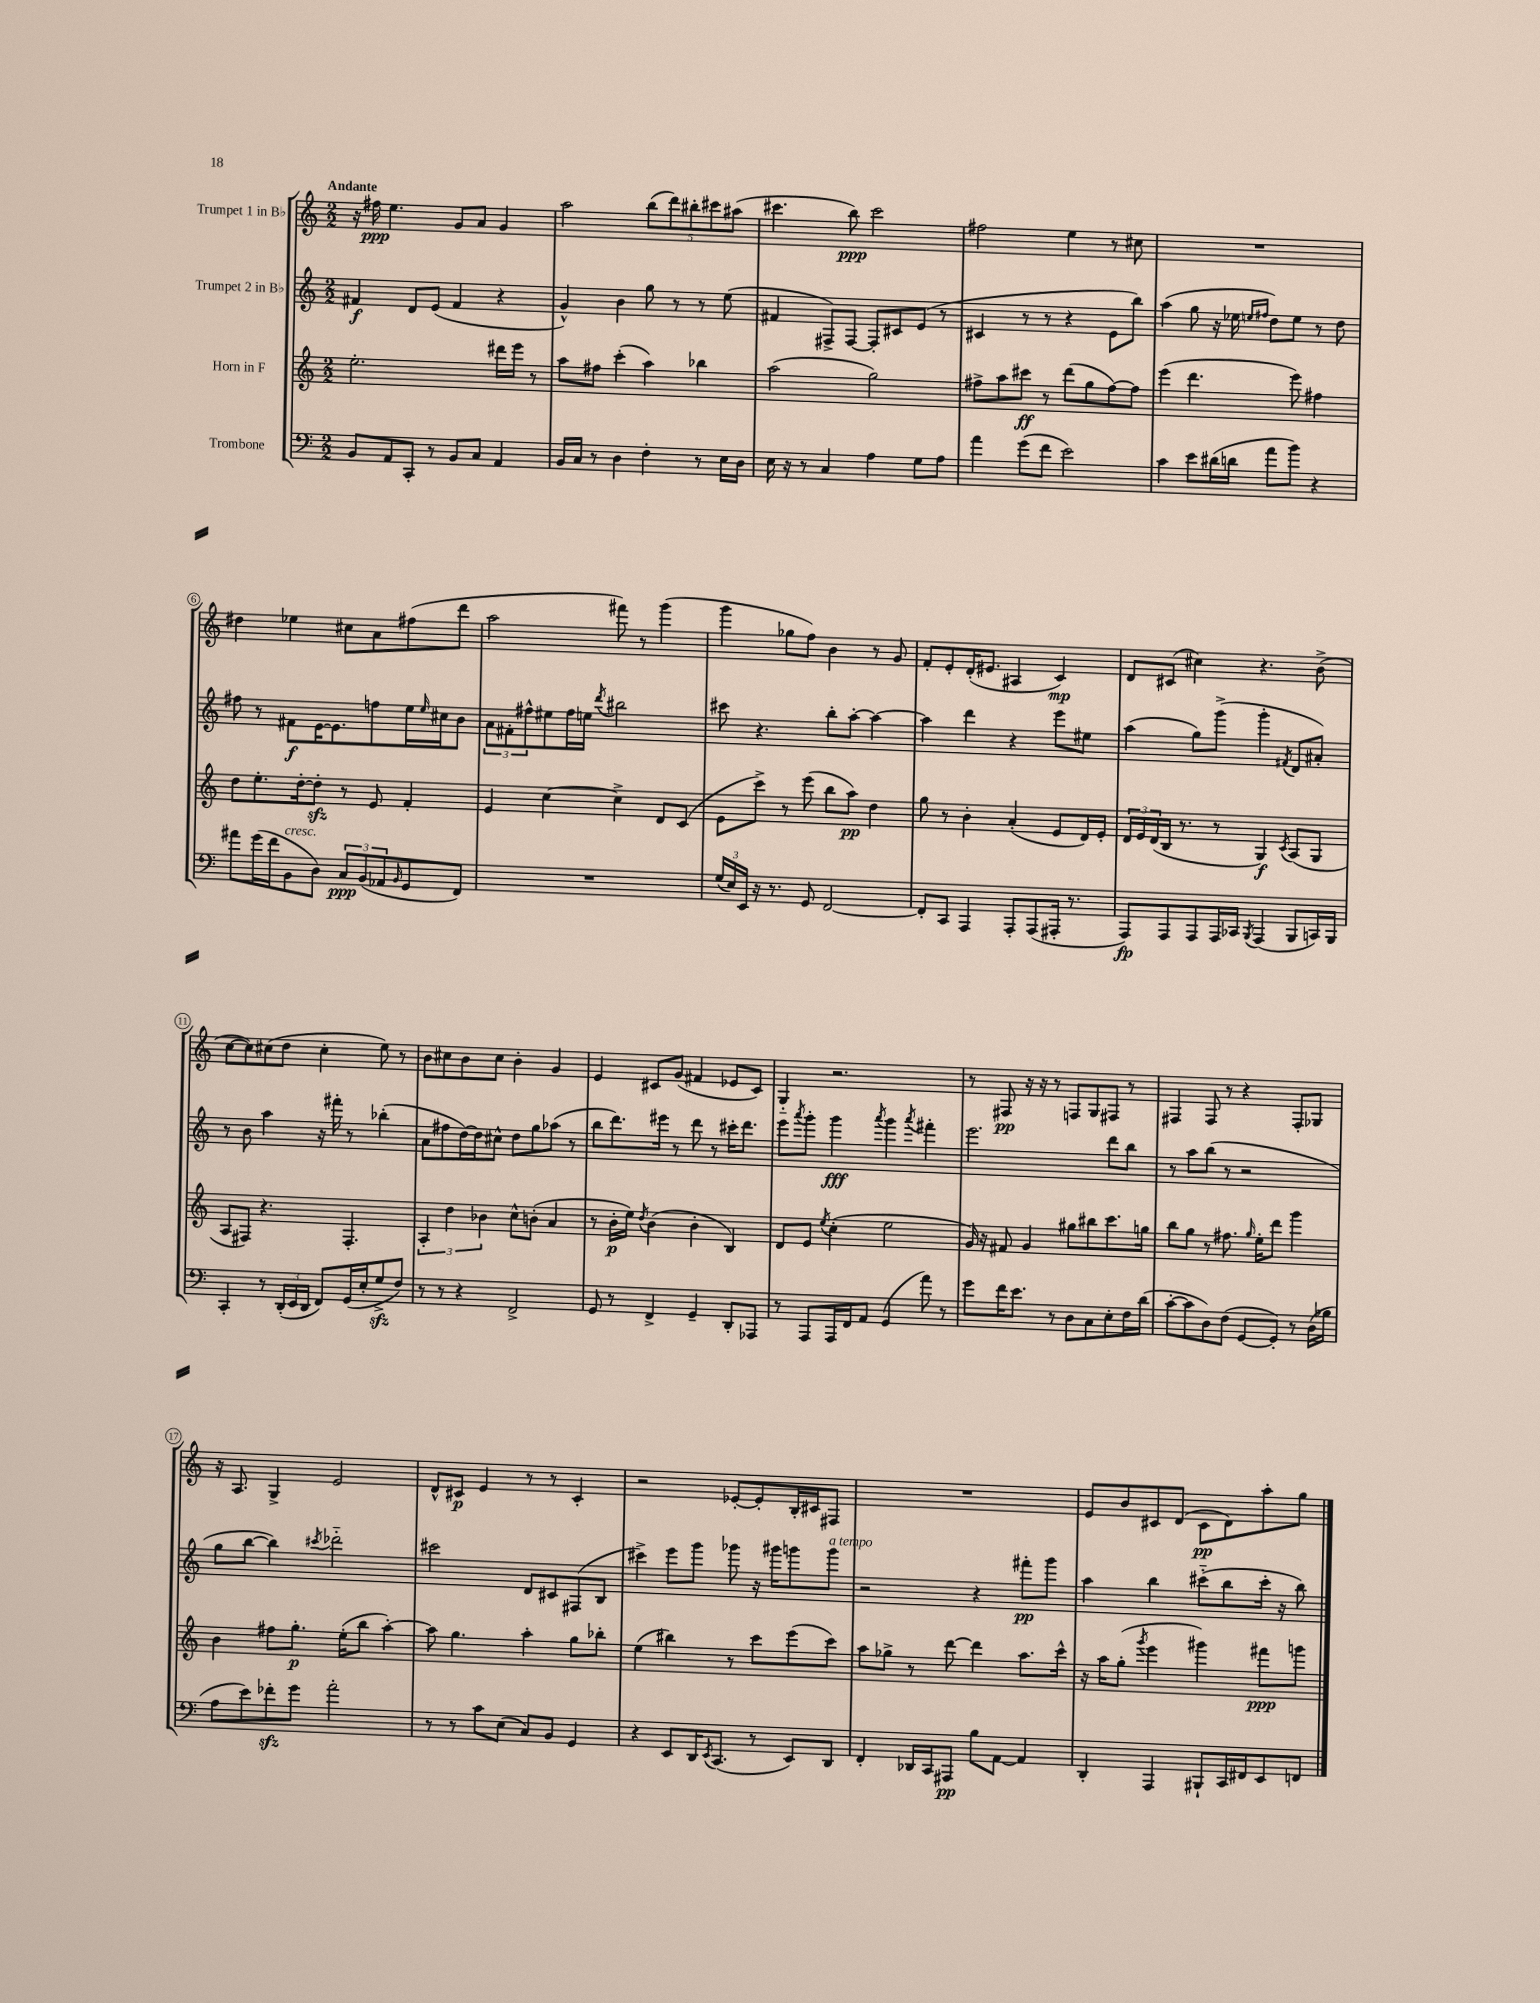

**kern	**kern	**kern	**kern
*staff4	*staff3	*staff2	*staff1
*clefF4	*clefG2	*clefG2	*clefG2
*k[]	*k[]	*k[]	*k[]
*M2/2	*M2/2	*M2/2	*M2/2
8BB	2.ee'	4f#	16r
.	.	.	16ff#
8AA	.	.	4.ee
8CC'	.	8d	.
8r	.	(8e	.
8BB	.	4f#	8g
8C	.	.	8a
4AA	16ddd#	4r	4g
.	16eee	.	.
.	8r	.	.
=	=	=	=
16BB	8aa	4g^^)	2aa
16C	.	.	.
8r	8ff#	.	.
4D	(4ccc'	4b	.
4F'	4aa)	8gg	(10bb
.	.	.	10ddd)
.	.	8r	.
.	.	.	10bb#'
8r	4bb-	8r	.
.	.	.	10ccc#
16E	.	(8ee	.
.	.	.	(10aa#
16D	.	.	.
=	=	=	=
16E	(2aa	4f#	4.ccc#
16r	.	.	.
8r	.	.	.
4C	.	8F#^)	.
.	.	[8F#	8bb)
4A	2gg)	8F#']	2ccc#
.	.	8c#	.
8G	.	(8e	.
8A	.	8r	.
=	=	=	=
4a	8ff#^	4c#	2ff#
.	8aa	.	.
(8g	8ccc#	8r	.
8f	8r	8r	.
2e)	(8ddd	4r	4ee
.	8gg	.	.
.	[8ff#)	8e	8r
.	8ff#]	8bb)	8cc#
=	=	=	=
4c	(4eee	(4aa	1r
8e	4.ddd	8gg	.
(16d#	.	16r	.
16d	.	16ee-	.
.	.	16qqee	.
.	.	16qqff#	.
8a	.	8dd)	.
8b)	8eee)	8ee	.
4r	4ff#	8r	.
.	.	8dd	.
=	=	=	=
8a#	8dd	8ff#	4dd#
(16g	8.ee'	8r	.
16f	.	.	.
8BB	.	8f#	4ee-
.	[16dd'	.	.
8D)	8dd']	[16e	.
.	.	8.e]	.
12C	8r	.	8cc#
(12BB	.	.	.
.	8e	8ff	8a
12AA-	.	.	.
16qqBB	.	.	.
8GG	4f'	16ee	(8ff#
.	.	16qqee	.
.	.	16cc#	.
8FF)	.	8b	8ddd
=	=	=	=
1r	4e	12a	2aa
.	.	12f#'	.
.	.	12ff#^^	.
.	[4cc	8ee#	.
.	.	16ff#	.
.	.	16ee	.
.	.	8qddd	.
.	4cc^]	2bb#	8fff#)
.	.	.	8r
.	8d	.	(4ggg
.	(8c	.	.
=	=	=	=
(24G	8e	8ccc#	4ggg
24E)	.	.	.
24EE	.	.	.
16r	8ccc^)	4.r	.
8.r	.	.	.
.	8r	.	8gg-
8GG	(8eee	.	8ff)
[2FF	8bb	8bb'	4b
.	8aa)	[8aa'	.
.	4dd	4aa_	8r
.	.	.	8g
=	=	=	=
8FF']	8gg	4aa]	8f'
8CC	8r	.	8e'
4AAA	4b'	4ddd	(16d'
.	.	.	8.e#
8AAA'	(4a'	4r	4A#
(8AAA	.	.	.
16AAA#'	8e	8eee	4c)
8.r	.	.	.
.	16d)	8ee#	.
.	16e'	.	.
=	=	=	=
8AAA)	24d	(4aa	8d
.	24e	.	.
.	(24d	.	.
8AAA	16B	.	(8c#
.	8.r	.	.
8AAA	.	8gg)	4cc#)
16AAA	8r	(8ggg^	.
16CC-	.	.	.
8qBBB	.	.	.
(4AAA	4G)	4ggg'	4.r
.	8qc	8qf#	.
8BBB	(8A	8d	.
16CC)	8G	8a#')	(8b^
16BBB	.	.	.
=	=	=	=
4CC'	8A	8r	[8cc
.	8F#)	8b	8cc])
8r	4.r	4aa	(8cc#
(24DD'	.	.	8dd
24EE	.	.	.
24DD	.	.	.
8FF)	.	16r	4cc#'
.	.	16fff#'	.
(16GG	4.F#'	8r	.
16E'	.	.	.
8G^	.	(4bb-'	8ee)
8F)	.	.	8r
=	=	=	=
8r	6A'	8a	8b
8r	.	8ff#	8cc#
.	6dd	.	.
4r	.	[16dd)	8b
.	.	16dd]	.
.	6b-	.	.
.	.	8cc#^^	8cc#
2FF^	8cc^^	8dd	4b'
.	(8b'	8gg	.
.	4a	(8aa-	4g
.	.	8r	.
=	=	=	=
8GG	8r	8bb	4e
8r	16b'	8.ddd)	.
.	16ee)	.	.
.	8qdd	.	.
4FF^	(4b	.	8c#
.	.	16eee#	.
.	.	8r	(8g
4GG~	4b'	8ddd	4f#
.	.	8r	.
8DD'	4B)	16ccc#'	8e-
.	.	8.ddd	.
8AAA-	.	.	8c#)
=	=	=	=
8r	8d	8eee	4G'~
.	.	8qaaa	.
8AAA	8e	8ggg'	.
.	8qee	.	.
16AAA	(4cc'	4ggg	2.r
16FF	.	.	.
8AA	.	.	.
.	.	8qaaa	.
(4GG	2ee	4ggg	.
.	.	8qaaa	.
8a)	.	4fff#'	.
8r	.	.	.
=	=	=	=
8g	16g)	2.eee	8r
.	16r	.	.
16f	8f#	.	8F#
8.e	.	.	.
.	4g	.	16r
.	.	.	16r
8r	.	.	8r
8D	8gg#	.	8F
8C	8bb#	.	8G
8E'	8.ccc	8ddd	8F#
16F	.	8bb	8r
(16d	16gg	.	.
=	=	=	=
[8c'	8bb	8r	4F#
8c]	8gg	8aa	.
8D)	8r	(8bb	8F#
(8F	8.ff#	8r	8r
[8GG	.	2r	4r
.	16qqgg	.	.
.	16ee'	.	.
8GG'])	8ddd	.	.
8r	4ggg	.	8F#'
(16D	.	.	8G-
16B-	.	.	.
=	=	=	=
8A	4b	8gg	16r
.	.	.	8.A
8e)	.	[8bb	.
8f-'	8ff#	4bb])	4G^
8g	8.gg'	.	.
.	.	8qccc#	.
2a'	.	2ddd-'~	2e
.	(16ee'	.	.
.	8bb	.	.
.	[4aa')	.	.
=	=	=	=
8r	8aa]	2ccc#	8d^^
8r	4.gg	.	8c#
8c	.	.	4e
(8E	.	.	.
8C)	4aa'	8d	8r
8BB	.	8c#	8r
4GG	8gg	(8F#	4c#'
.	8bb-'	8B	.
=	=	=	=
4r	(4ee	4ccc#^)	2r
8EE	4bb#)	8eee	.
16DD	.	8ggg	.
8qEE	.	.	.
(8.CC	.	.	.
.	8r	8ggg-	[8e-'
8r	8ccc	16r	8e-']
.	.	16ggg#	.
8EE)	(8eee	8ggg	16B'
.	.	.	16c#
8DD	8ccc)	8ggg	8F#
=	=	=	=
4FF'	8aa	2r	1r
.	8gg-^	.	.
16DD-	8r	.	.
16CC	.	.	.
8AAA#	[8ddd	.	.
8B	4ddd]	4r	.
[8AA	.	.	.
4AA]	8.aa	8fff#'	.
.	.	8ggg	.
.	16ccc^^	.	.
=	=	=	=
4DD'	16r	4aa	8e
.	16aa	.	.
.	(8gg'	.	8b
.	8qggg	.	.
4AAA	4eee	4bb	8c#
.	.	.	(8d
8BBB#`	4ggg#)	(8ccc#'~	8c#
16CC	.	8bb	8d)
16FF#	.	.	.
8EE	8fff#	16ccc#'	8aa'
.	.	16r	.
8FF	8ggg	8bb)	8gg
==	==	==	==
*-	*-	*-	*-
